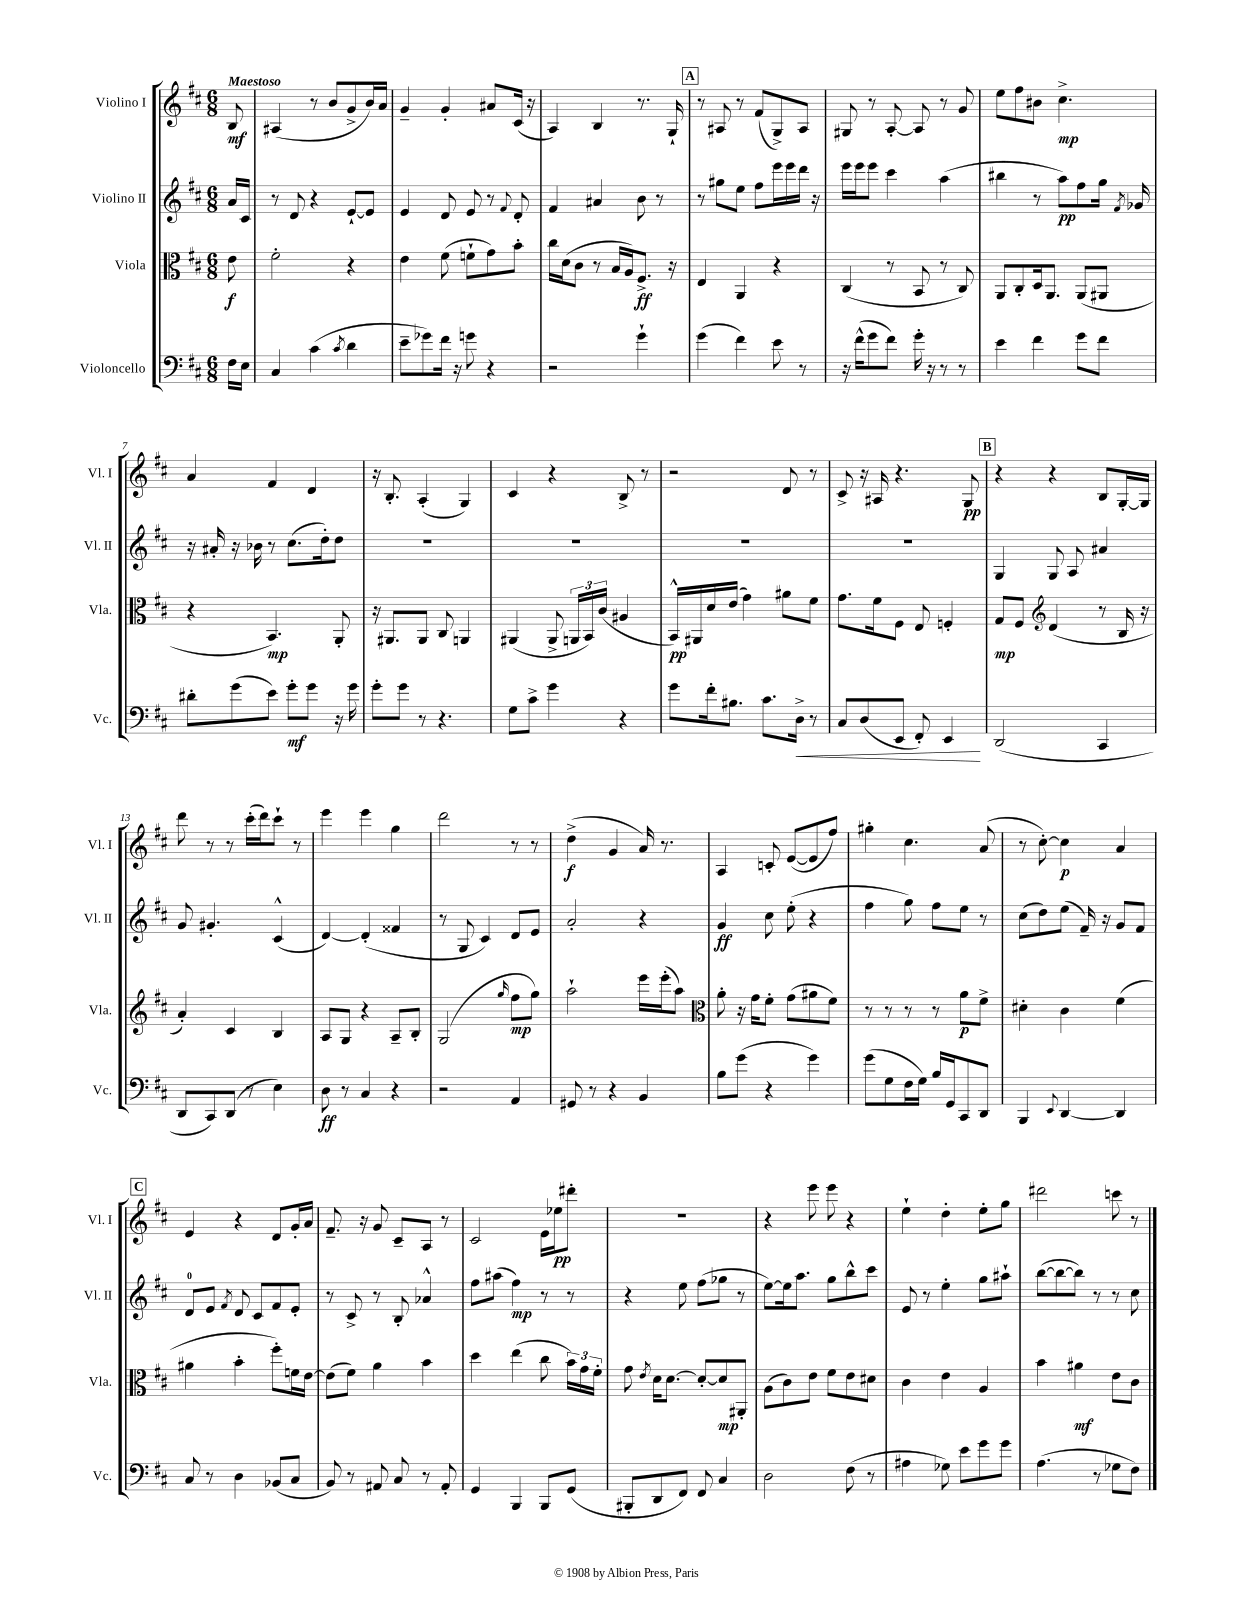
<<
\new StaffGroup <<
\new Staff = "s0" \with { instrumentName = "Violino I" shortInstrumentName = "Vl. I" } {
    \clef treble \key d \major \numericTimeSignature \time 6/8 \partial 8 \tempo "Maestoso"
    \autoBeamOff b8\mf |
    ais4( r8 b'8[ g'8-> b'16) a'16] |
    g'4-- g'4-. ais'8[ cis'16]( r16 |
    a4) b4 r8. g16-! |
    \mark \markup { \box "A" } r8 ais8 r8 fis'8[( g8->) ais8] |
    gis8 r8 a8~-. a8 r8 g'8 |
    e''8[ fis''8 bis'8] cis''4.->\mp |
    a'4 fis'4 d'4 |
    r16 b8.-. a4-.( g4) |
    cis'4 r4 b8-> r8 |
    r2 d'8 r8 |
    cis'8-> r16 ais16 r4. g8\pp |
    \mark \markup { \box "B" } r4 r4 b8[ g16~-. g16] |
    d'''8 r8 r8 cis'''16[-.( d'''16) cis'''8]-! r8 |
    e'''4 e'''4 g''4 |
    d'''2 r8 r8 |
    d''4->\f( g'4 a'16) r8. |
    a4 c'8-. e'8[~( e'8 fis''8]) |
    gis''4-. cis''4. a'8( |
    r8 cis''8~-.) cis''4\p a'4 |
    \mark \markup { \box "C" } e'4 r4 d'8[ g'16-. a'16] |
    fis'8.-- r16 g'8 cis'8[-- a8] r8 |
    cis'2 e'16[ ees''16\pp dis'''8]-. |
    R2. |
    r4 e'''8 e'''8 r4 |
    e''4-! d''4-. e''8[-. g''8] |
    dis'''2 c'''8 r8 \bar "|." |
}
\new Staff = "s1" \with { instrumentName = "Violino II" shortInstrumentName = "Vl. II" } {
    \clef treble \key d \major \numericTimeSignature \time 6/8 \partial 8
    \autoBeamOff a'16[ cis'16] |
    r8 d'8 r4 e'8[~-! e'8] |
    e'4 d'8 e'8 r8 \appoggiatura { fis'8 } d'8-. |
    fis'4 ais'4 b'8 r8 |
    \mark \markup { \box "A" } r8 gis''8[ e''8] fis''8[ e'''16 e'''16 d'''16] r16 |
    e'''16[ e'''16 e'''8] cis'''4 a''4( |
    bis''4 r8 a''8[\pp) fis''8 g''16] \acciaccatura { fis'8 } ges'16 |
    r16 ais'16-. r16 bes'16 r8 cis''8.[( d''16-.) d''8] |
    R2. |
    R2. |
    R2. |
    R2. |
    \mark \markup { \box "B" } g4 g8 a8 ais'4 |
    g'8 gis'4.-. cis'4-^( |
    d'4~) d'4-.( fisis'4 |
    r8 g8 cis'4) d'8[ e'8] |
    a'2-. r4 |
    g'4\ff cis''8 e''8-.( r4 |
    fis''4 g''8) fis''8[ e''8] r8 |
    cis''8[( d''8) e''8]( fis'16--) r16 g'8[ fis'8] |
    \mark \markup { \box "C" } d'8[-0 e'8] \acciaccatura { fis'8 } d'8 cis'8[ fis'8 e'8]-. |
    r8 cis'8-> r8 b8-. aes'4-^ |
    fis''8[ ais''8]( fis''4\mp) r8 r8 |
    r4 e''8 fis''8[( ges''8] r8 |
    e''8[~) e''16 a''8.] g''8[ b''8-^ cis'''8] |
    e'8 r8 e''4-. g''8[ ais''8]-! |
    b''8[~( b''8~ b''8]) r8 r8 cis''8 \bar "|." |
}
\new Staff = "s2" \with { instrumentName = "Viola" shortInstrumentName = "Vla." } {
    \clef alto \key d \major \numericTimeSignature \time 6/8 \partial 8
    \autoBeamOff e'8\f |
    fis'2-. r4 |
    e'4 fis'8( f'8[-! g'8) b'8]-. |
    cis''16[ d'16( cis'8] r8 b16[ a16) fis8.]->\ff r16 |
    \mark \markup { \box "A" } e4 a,4 r4 |
    cis4( r8 b,8 r8 cis8) |
    a,8[ cis8-. d16 a,8.] a,8[( ais,8] |
    r4 b,4.\mp) a,8-. |
    r16 ais,8.[ ais,8] cis8 a,4 |
    ais,4( ais,8-> \tuplet 3/2 { a,16[ b,16) cis'16]( } ais4 |
    b,16[-^\pp) ais,16 d'16 e'16]( g'4) ais'8[ fis'8] |
    g'8.[ fis'16 fis8] e8 f4-. |
    \mark \markup { \box "B" } g8[\mp fis8] \clef treble d'4( r8 b16 r16 |
    a'4-.) cis'4 b4 |
    a8[ g8] r4 a8[-- b8]-. |
    g2( \grace { g''16 } fis''8[\mp g''8]) |
    a''2-! e'''16[ e'''16-.( a''8]) |
    \clef alto a'8-. r16 g'16[ fis'8]-. g'8[( ais'8 fis'8]) |
    r8 r8 r8 r8 a'8[\p fis'8]-> |
    dis'4-. cis'4 fis'4( |
    \mark \markup { \box "C" } ais'4 b'4-. fis''8[-.) f'16 e'16]~ |
    e'8[( fis'8]) a'4 b'4 |
    d''4 e''4( cis''8 \tuplet 3/2 { b'16[) g'16 fis'16]-. } |
    g'8 \acciaccatura { e'8 } d'16[ d'8.]~ d'8[~-. d'8\mp ais,8]-. |
    a8[( cis'8) e'8] fis'8[ e'8 dis'8] |
    cis'4 e'4 a4 |
    b'4 ais'4\mf e'8[ cis'8] \bar "|." |
}
\new Staff = "s3" \with { instrumentName = "Violoncello" shortInstrumentName = "Vc." } {
    \clef bass \key d \major \numericTimeSignature \time 6/8 \partial 8
    \autoBeamOff fis16[ e16] |
    cis4 cis'4( \acciaccatura { cis'8 } d'4 |
    e'8[-- ges'8) fis'16] r16 g'8 r4 |
    r2 g'4-! |
    \mark \markup { \box "A" } g'4( fis'4) e'8 r8 |
    r16 fis'16[-^( g'8 fis'8]) g'16-. r16 r8 r8 |
    e'4 fis'4 g'8[ fis'8] |
    dis'8[-. g'8( e'8]) g'8[-.\mf g'8] r16 g'16 |
    g'8[-. g'8] r8 r4. |
    g8[ cis'8]-> g'4 r4 |
    g'8[ fis'16-. bis8.] cis'8.[ d16]->\< r8 |
    cis8[ d8( e,8] fis,8-.) e,4\! |
    \mark \markup { \box "B" } d,2( cis,4 |
    d,8[ cis,8) d,8]( r8 e4) |
    d8\ff r8 cis4 r4 |
    r2 a,4 |
    gis,8 r8 r4 b,4 |
    b8[ g'8]( r4 g'4) |
    g'8[( g8 fis16 g16]) b16[ g,16 cis,8 d,8] |
    b,,4 \appoggiatura { e,8 } d,4~ d,4 |
    \mark \markup { \box "C" } cis8 r8 d4 bes,8[( cis8] |
    b,8) r8 ais,8 cis8 r8 ais,8-. |
    g,4 b,,4 b,,8[ g,8]( |
    bis,,8[-. d,8 fis,8]) fis,8 cis4 |
    d2 fis8( r8 |
    ais4 ges8) e'8[ g'8 g'8] |
    a4.( r8 ges8[ fis8]) \bar "|." |
}
>>
>>
